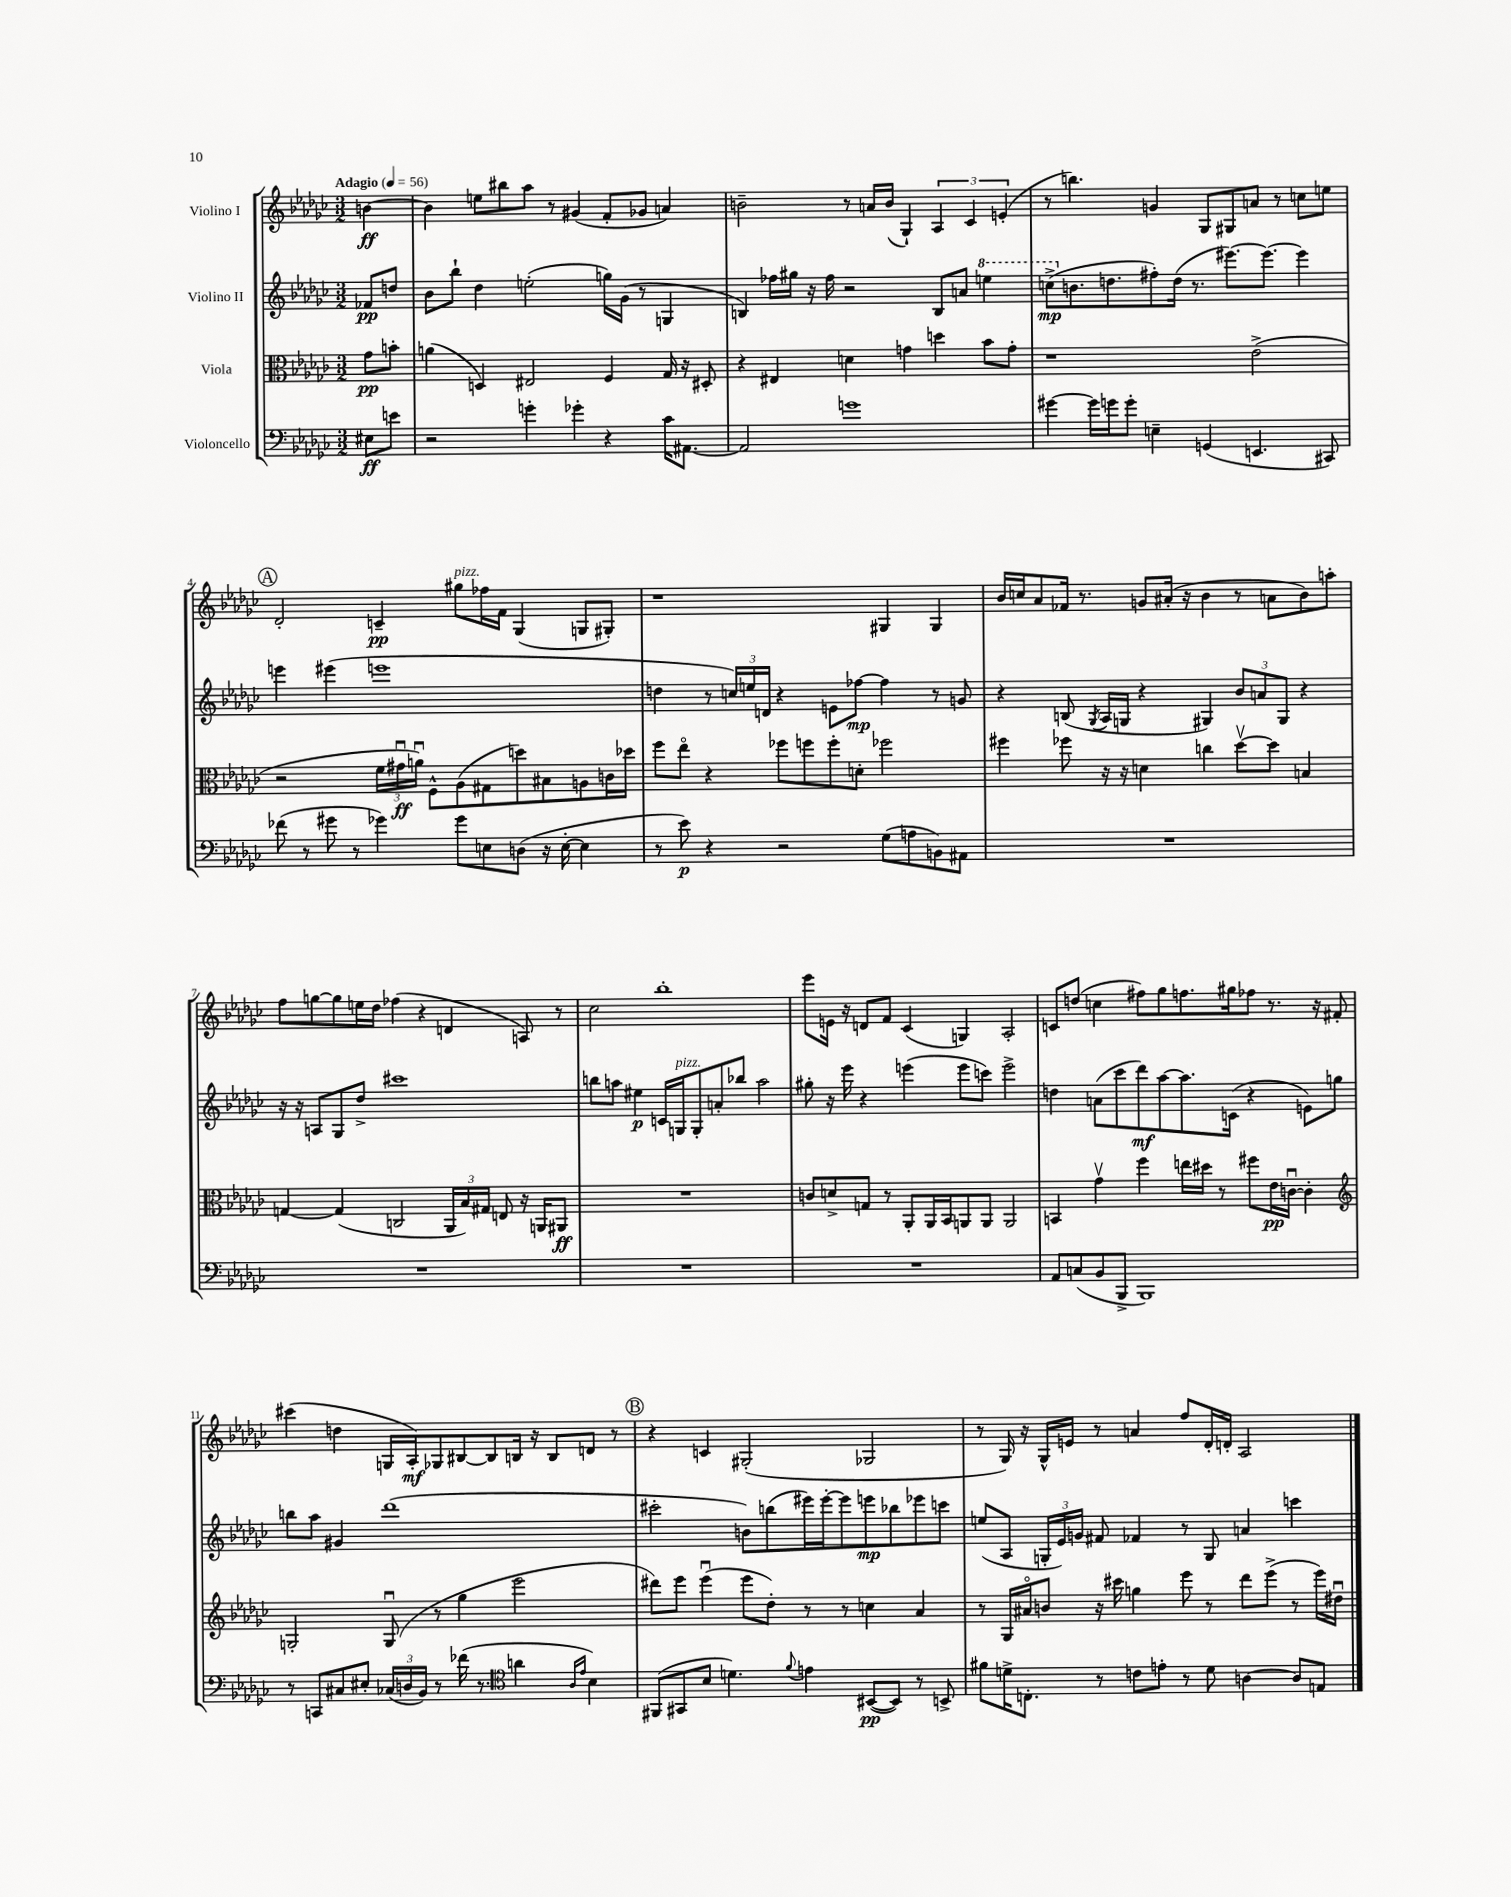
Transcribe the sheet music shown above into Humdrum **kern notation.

**kern	**kern	**kern	**kern
*staff4	*staff3	*staff2	*staff1
*clefF4	*clefC3	*clefG2	*clefG2
*k[b-e-a-d-g-c-]	*k[b-e-a-d-g-c-]	*k[b-e-a-d-g-c-]	*k[b-e-a-d-g-c-]
*M3/2	*M3/2	*M3/2	*M3/2
*MM56	*MM56	*MM56	*MM56
8E#\L	8g-\L	8f-/L	[4b\
8e\J	8b'\J	8dd/J	.
=	=	=	=
2r	(4a\	8b-\L	4b\]
.	.	8bb-`\J	.
.	4D/)	4dd-\	8ee\L
.	.	.	8bb#\
4g'\	2E#/	(2ee'\	8aa-\J
.	.	.	8r
4g-'\	.	.	(4g#/
4r	4F/	16gg\LL)	8f'/L
.	.	(16g-\JJ	.
.	.	8r	8g-/J
16c-\LK	16G-/	4G/	4a/)
[8.AA#\J	16r	.	.
.	8D#'/	.	.
=	=	=	=
2AA#/]	4r	4B/)	2b~\
.	4E#/	16ff-\LL	.
.	.	16gg#\JJ	.
.	.	16r	.
.	.	16ff-\	.
1g	4d\	2r	8r
.	.	.	16a/LL
.	.	.	(16b/JJ
.	4g\	.	4G-`/)
.	4dd\	8B/L	6A-/
.	.	8a/J	.
.	.	.	6c-/
.	8b-\L	4eee\	.
.	.	.	(6e'/
.	8g'\J	.	.
=	=	=	=
[4g#\	1r	(8ccc^\L	8r
.	.	8.b\	4.bb\)
16g#\]LL	.	.	.
16g\J	.	8.dd\	.
8g'\J	.	.	.
4E~\	.	8ff#'\)	4g/
.	.	(16dd\Jk	.
.	.	8.r	.
(4GG/	.	.	8G-/L
.	.	[8.eee#\L)	8G#/
4.EE/	(2e-^\	.	8a/J
.	.	8.eee#\_J	.
.	.	.	8r
.	.	4eee#\]	8cc\L
8CC#/)	.	.	8ee\J
=	=	=	=
(8f-\	2r	4eee\	2d-'/
8r	.	.	.
8g#\	.	(4eee#\	.
8r	.	.	.
4g-\)	24f\LL	1eee	4c~/
.	24g#u\	.	.
.	24au\JJ)	.	.
.	8F^^\L	.	.
8g-\L	(8A-\	.	8gg#\L
8E\	8G#\	.	16ff-\L
.	.	.	16f\JJ
(8D\J	8dd\)	.	(4G-/
16r	8B#\	.	.
[16E'\	.	.	.
4E\]	8A\	.	8G/L
.	16c\L	.	8G#'/J)
.	16dd-\JJ	.	.
=	=	=	=
8r	8ff\L	4dd\	1r
8e-\)	8ee-o\J	.	.
4r	4r	8r	.
.	.	24cc/LL)	.
.	.	24ee/	.
.	.	24d/JJ	.
2r	8ff-\L	4r	.
.	8ff\	.	.
.	8ff'\	8e\L	.
.	8d'\J	[8ff-\J	.
(8G-\L	2ff-\	4ff-\]	4G#/
8A\	.	.	.
8BB\)	.	8r	4G#/
8AA#\J	.	8g/	.
=	=	=	=
1.r	4ff#\	4r	16b-/LL
.	.	.	16cc/J
.	.	.	8a-/
.	8ff-\	(8B/	16f-/Jk
.	.	.	8.r
.	.	8qG-/	.
.	16r	16A-/LL	.
.	16r	16G/JJ	.
.	4d\	4r	8g/L
.	.	.	(16a#'/Jk
.	.	.	16r
.	4cc\	4G#/)	4b-\
.	[8dd-v\L	12b-/L	8r
.	.	12a/	.
.	8dd-\]J	.	8a\L
.	.	12G#/J	.
.	4B/	4r	8b-\)
.	.	.	8aa'\J
=	=	=	=
1.r	[4G/	16r	8ff\L
.	.	16r	.
.	.	8A/L	[8gg\
.	(4G/]	8G-/	8gg\]
.	.	8dd-^/J	16ee\L
.	.	.	16dd-\JJ
.	2C/	1ccc#	(4ff-\
.	.	.	4r
.	24AA-/LL	.	4d/
.	24B-/)	.	.
.	24G#/JJ	.	.
.	8E/	.	.
.	16r	.	8A/)
.	16AA/LK	.	.
.	8AA#/J	.	8r
=	=	=	=
1.r	1.r	8bb\L	2cc-\
.	.	8aa\J	.
.	.	4ee#\	.
.	.	16c/LL	1bb-'
.	.	16G/J	.
.	.	8G'/	.
.	.	8a'/	.
.	.	8bb-/J	.
.	.	2aa\	.
=	=	=	=
1.r	8c/L	8gg#'\	8eee-\L
.	8d^/	16r	16e\Jk
.	.	16eee-\	16r
.	8G/J	4r	8d/L
.	8r	.	8f/J
.	8AA-'/L	(4eee\	(4c-/
.	16AA-/L	.	.
.	16BB-/J	.	.
.	8AA/	8eee\L	4G/)
.	8AA/J	8ccc\J)	.
.	2AA/	2eee^\	2A-'/
=	=	=	=
8AA-/L	4BB/	4dd\	8c/L
(8C/	.	.	(8dd/J
8BB-/	4g-v\	(8a\L	4cc\
8BBB-^/J	.	8ccc-\	.
1BBB-)	4ff\	8ddd-\)	8ff#\L)
.	.	[8aa-\	8gg-\
.	16ee\LL	8.aa-\]	8.ff\
.	16dd#\JJ	.	.
.	8r	.	.
.	.	(16c\Jk	16gg#\k
.	8ff#\L	4r	8ff-\J
.	16e-\L	.	8.r
.	[16cu\JJ	.	.
.	4c'\]	8e\L)	.
.	.	.	16r
.	.	8gg\J	8f#'/
=	=	=	=
*	*clefG2	*	*
8r	2G'/	8bb\L	(4ccc#\
8CC/L	.	8aa-\J	.
8C#/	.	4g#/	4dd\
8E#'/J	.	.	.
(24C-/LL	(8Gu/	(1ddd-	16G/LL
24D/	.	.	.
.	.	.	16A-'/J)
24BB-/JJ)	.	.	.
8r	8r	.	8G-/
(16f-\	4gg-\	.	[8B#/
8.r	.	.	.
.	.	.	8B#/]
*clefC4	*	*	*
4a\	2eee-\	.	16B/Jk
.	.	.	16r
.	.	.	8B/L
16qqA-/LL	.	.	.
16qqe-/JJ	.	.	.
4B-\)	.	.	8d/J
.	.	.	8r
=	=	=	=
(8FF#/L	8ddd#\L)	2ccc#'\	4r
8GG#/	8eee-\J	.	.
8B-/J	(4eee-u\	.	4c/
4.d\)	.	.	.
.	8eee-\L	8b\L)	(2G#'/
.	8dd-'\J)	(8bb\	.
8qqf/	.	.	.
4e\	8r	16eee#\L)	.
.	.	[16eee#'\J	.
.	8r	8eee#\]	.
([8BB#/L	4cc\	8eee\	2G-/
8BB#/]J)	.	8bb-\	.
8r	4a-/	8eee-\	.
8BB^/	.	8ccc\J	.
=	=	=	=
8f#\L	8r	(8ee/L	8r
16d^\K	16G-/LL	8A-/J	16G-/)
8.C'\J	16a#o/J	.	16r
.	8b/J	24G'/LL	16G-^^/LL
.	.	24e-/)	.
.	.	.	16e/JJ
.	.	24g/JJ	.
8r	16r	8f#/	8r
.	16ccc#\	.	.
8c\L	4gg\	4f-/	4a/
8e'\J	.	.	.
8r	8eee-\	8r	8ff/L
8d\	8r	8G/	16d-'/L
.	.	.	16d'/JJ
[4A\	8ddd-\L	4a/	2A-/
.	(8eee-^\J	.	.
8A/]L	8r	4ccc\	.
8E/J	16eee-\LL)	.	.
.	16dd#u\JJ	.	.
==	==	==	==
*-	*-	*-	*-
